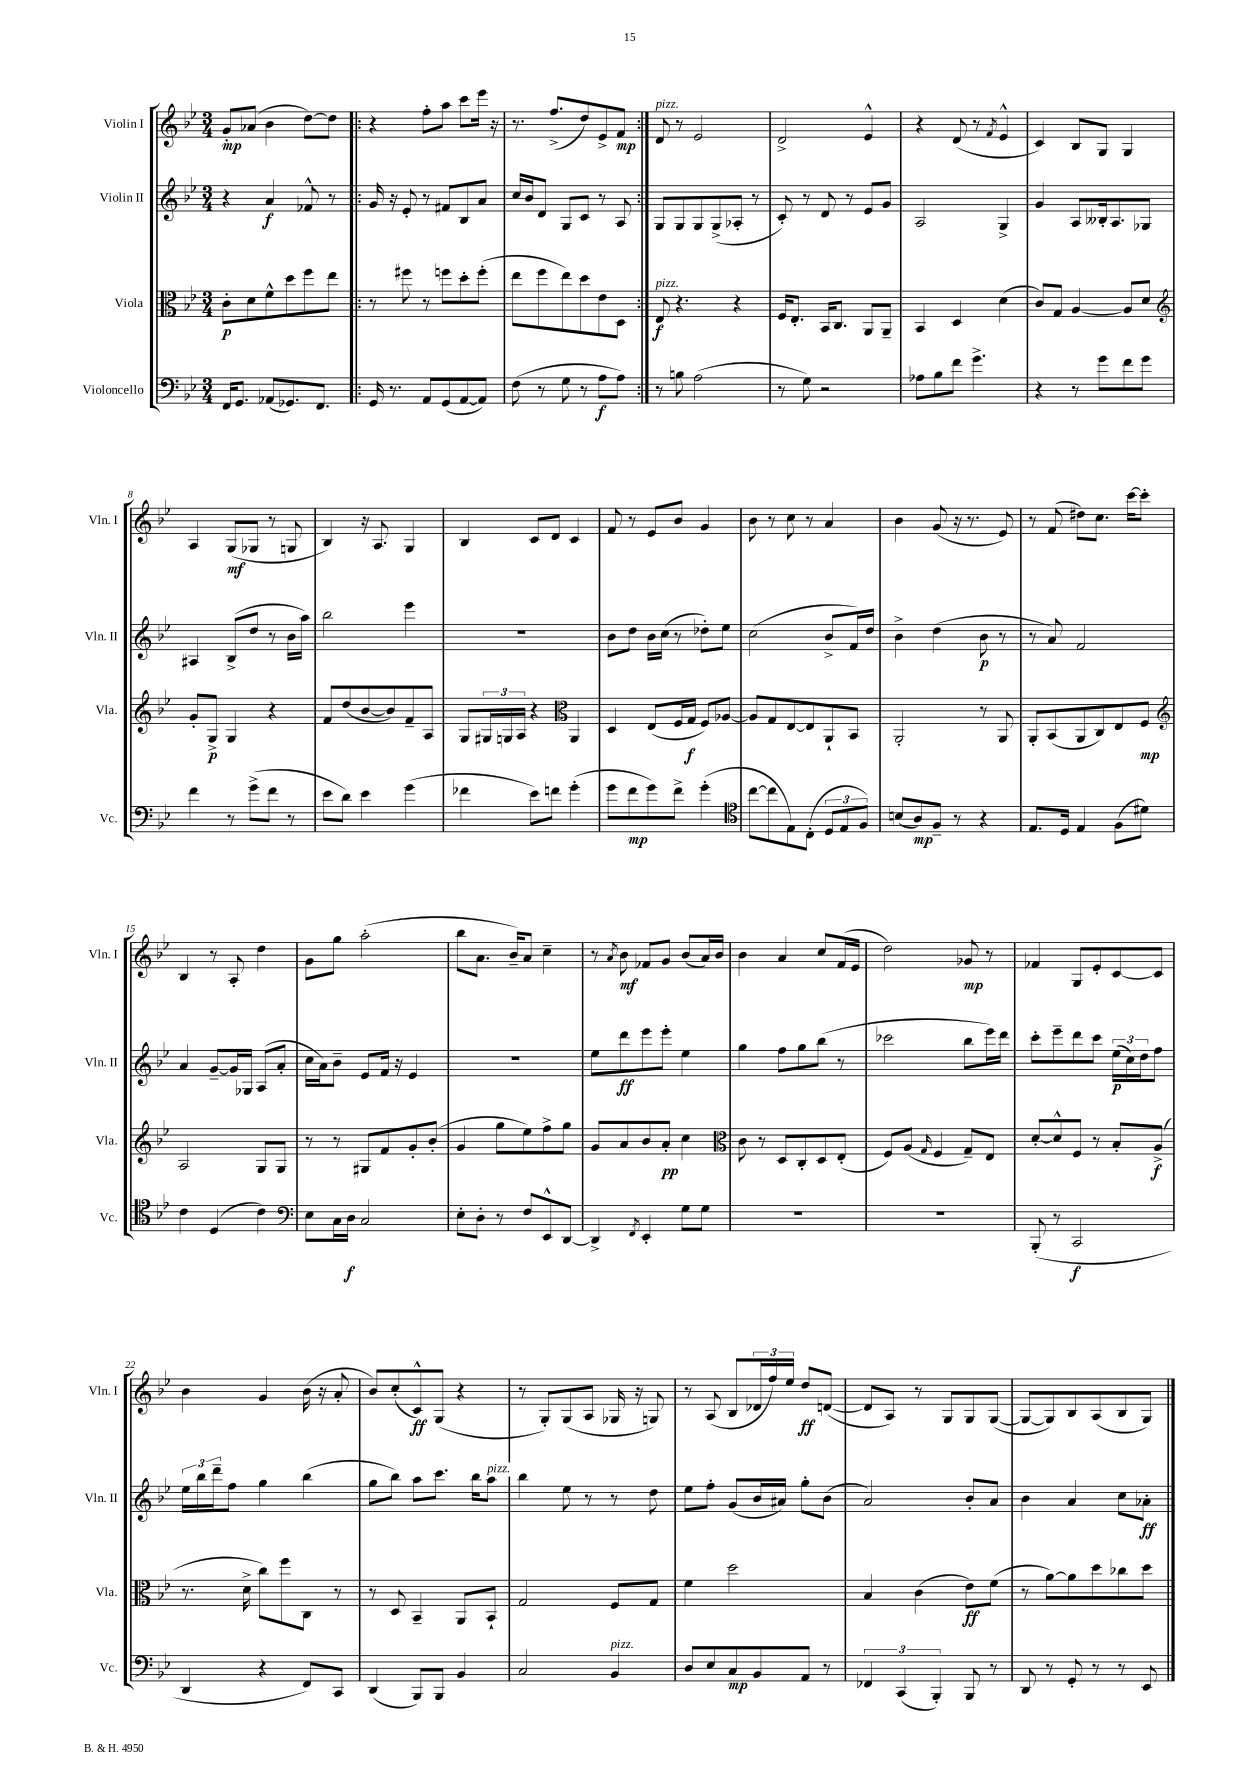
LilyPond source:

<<
\new StaffGroup <<
\new Staff = "s0" \with { instrumentName = "Violin I" shortInstrumentName = "Vln. I" } {
    \clef treble \key bes \major \numericTimeSignature \time 3/4
    g'8-.\mp aes'8( bes'4 d''8~) d''8 |
    \repeat volta 2 { r4 f''8-. a''8 c'''8 ees'''16 r16 |
    r8. f''8.->( d''8) ees'8-> f'8\mp | }
    d'8^\markup { \italic "pizz." } r8 ees'2 |
    d'2-> ees'4-^ |
    r4 d'8( r8 \acciaccatura { f'8 } ees'4-^ |
    c'4) bes8 g8 g4 |
    a4 g8\mf( ges8 r8 g8 |
    bes4) r16 a8. g4 |
    bes4 c'8 d'8 c'4 |
    f'8 r8 ees'8 bes'8 g'4 |
    bes'8 r8 c''8 r8 a'4 |
    bes'4 g'8( r16 r8. ees'8) |
    r8 f'8( dis''8) c''8. c'''16~ c'''8-. |
    bes4 r8 a8-. d''4 |
    g'8 g''8 a''2-.( |
    bes''8 a'8. bes'16--) a'8 c''4-- |
    r8 \acciaccatura { a'8 } bes'8\mf fes'8 g'8 bes'8( a'16) bes'16 |
    bes'4 a'4 c''8 f'16( ees'16 |
    d''2) ges'8\mp r8 |
    fes'4 g8 ees'8-. c'8~ c'8 |
    bes'4 g'4 bes'16( r16 a'8-. |
    bes'8) c''8-.( c'8-^\ff) g8( r4 |
    r8 g8-.) g8( a8 ges16 r16 g8) |
    r8 a8( bes8 \tuplet 3/2 { des'16 f''16) ees''16 } d''8\ff d'8~( |
    d'8 a8) r8 g8 g8 g8~( |
    g8~ g8) bes8 a8( bes8 g8) \bar "|." |
}
\new Staff = "s1" \with { instrumentName = "Violin II" shortInstrumentName = "Vln. II" } {
    \clef treble \key bes \major \numericTimeSignature \time 3/4
    r4 a'4\f fes'8-^ r8 |
    \repeat volta 2 { g'16 r16 ees'8-. r8 fis'8 bes8 a'8 |
    c''16 bes'16 d'8 g8 c'8 r8 a8 | }
    g8 g8 g8 g8->( aes8-. r8 |
    c'8-.) r8 d'8 r8 ees'8 g'8 |
    a2 g4-> |
    g'4 a8 beses16-. a8. ges8 |
    ais4 bes8->( d''8 r8 bes'16 a''16) |
    bes''2 ees'''4 |
    R2. |
    bes'8 d''8 bes'16 c''16( r8 des''8-.) ees''8 |
    c''2( bes'8-> f'16) d''16 |
    bes'4-> d''4( bes'8\p r8 |
    r8 a'8) f'2 |
    a'4 g'8~-- g'16 ges16 a8( a'8-. |
    c''16 a'16) bes'8-- ees'8 f'16 r16 ees'4 |
    R2. |
    ees''8 d'''8\ff ees'''8 ees'''8-. ees''4 |
    g''4 f''8 g''8 bes''8( r8 |
    ces'''2 bes''8 ees'''16) d'''16 |
    c'''8-. ees'''8-- d'''8 c'''8 \tuplet 3/2 { ees''16\p( c''16) d''16 } f''8 |
    \tuplet 3/2 { ees''16 bes''16 d'''16-- } f''8 g''4 bes''4( |
    g''8 bes''8) a''8 c'''8. bes''16 a''8^\markup { \italic "pizz." } |
    bes''4 ees''8 r8 r8 d''8 |
    ees''8 f''8-. g'8( bes'16 ais'16) g''8-. bes'8( |
    a'2) bes'8-. a'8 |
    bes'4 a'4 c''8 aes'8-.\ff \bar "|." |
}
\new Staff = "s2" \with { instrumentName = "Viola" shortInstrumentName = "Vla." } {
    \clef alto \key bes \major \numericTimeSignature \time 3/4
    c'8-.\p d'8 f'8-^ d''8 f''8 ees''8 |
    \repeat volta 2 { r8 fis''8 r8 f''8 d''8-. f''8-.( |
    ees''8 f''8 ees''8) d''8 ees'8 d8 | }
    ees8\f^\markup { \italic "pizz." } r4. r4 |
    f16 ees8.-. bes,16 c8. a,8 a,8-- |
    bes,4 d4 d'4( |
    c'8) g8 a4~ a8 d'8 |
    \clef treble g'8-. g8->\p g4 r4 |
    f'8 d''8( bes'8~ bes'8) f'8-- a8 |
    g8 \tuplet 3/2 { gis16 g16 a16 } r4 \clef alto a,4 |
    d4 ees8( f16 g16\f f8) aes8~ |
    aes8 g8 ees8~ ees8 a,8-! bes,8 |
    a,2-. r8 a,8 |
    a,8-. bes,8( a,8 c8) ees8 f8\mp |
    \clef treble a2 g8 g8 |
    r8 r8 gis8 f'8 g'8-. bes'8-.( |
    g'4 g''8 ees''8) f''8-> g''8 |
    g'8 a'8 bes'8 a'8-.\pp c''4 |
    \clef alto c'8 r8 d8 c8-. d8 ees8-.( |
    f8) a8( \grace { g16 } f4 g8--) ees8 |
    d'8~-. d'8-^ f8 r8 bes8-. a8->\f( |
    r8. d'16-> c''8) f''8 c8 r8 |
    r8 d8 bes,4-- a,8 bes,8-! |
    g2 f8 g8 |
    f'4 d''2 |
    bes4 c'4( ees'8\ff) f'8( |
    r8 a'8~) a'8 d''8 ces''8 d''8 \bar "|." |
}
\new Staff = "s3" \with { instrumentName = "Violoncello" shortInstrumentName = "Vc." } {
    \clef bass \key bes \major \numericTimeSignature \time 3/4
    f,16 g,8. aes,8( ges,8.) f,8. |
    \repeat volta 2 { g,16 r8. a,8 g,8( a,8~ a,8) |
    f8( r8 g8 r8 a8\f a8) | }
    r8 b8 a2( |
    r8 g8) r2 |
    aes8 bes8 f'8 g'4.-> |
    r4 r8 g'8 f'8 g'8 |
    f'4 r8 g'8->( f'8 r8 |
    ees'8 d'8) ees'4 g'4( |
    fes'4 ees'8) f'8 g'4-.( |
    g'8 f'8\mp g'8) f'8-> g'4-.( |
    \clef tenor c''8~ c''8 ees8) c8-.( \tuplet 3/2 { d8 ees8 f8) } |
    b8( a8\mp) f8-- r8 r4 |
    ees8. d16 ees4 f8( dis'8) |
    c'4 d4( c'4) |
    \clef bass ees8 c16 d16\f c2 |
    ees8-. d8-. r8 f8 ees,8-^ d,8~ |
    d,4-> \acciaccatura { f,8 } ees,4-. g8 g8 |
    R2. |
    R2. |
    bes,,8-.( r8 c,2\f |
    d,4 r4 f,8) c,8 |
    d,4( bes,,8) bes,,8 bes,4 |
    c2 bes,4^\markup { \italic "pizz." } |
    d8 ees8 c8\mp bes,8 a,8 r8 |
    \tuplet 3/2 { fes,4 c,4( bes,,4-.) } bes,,8 r8 |
    d,8 r8 g,8-. r8 r8 ees,8 \bar "|." |
}
>>
>>
